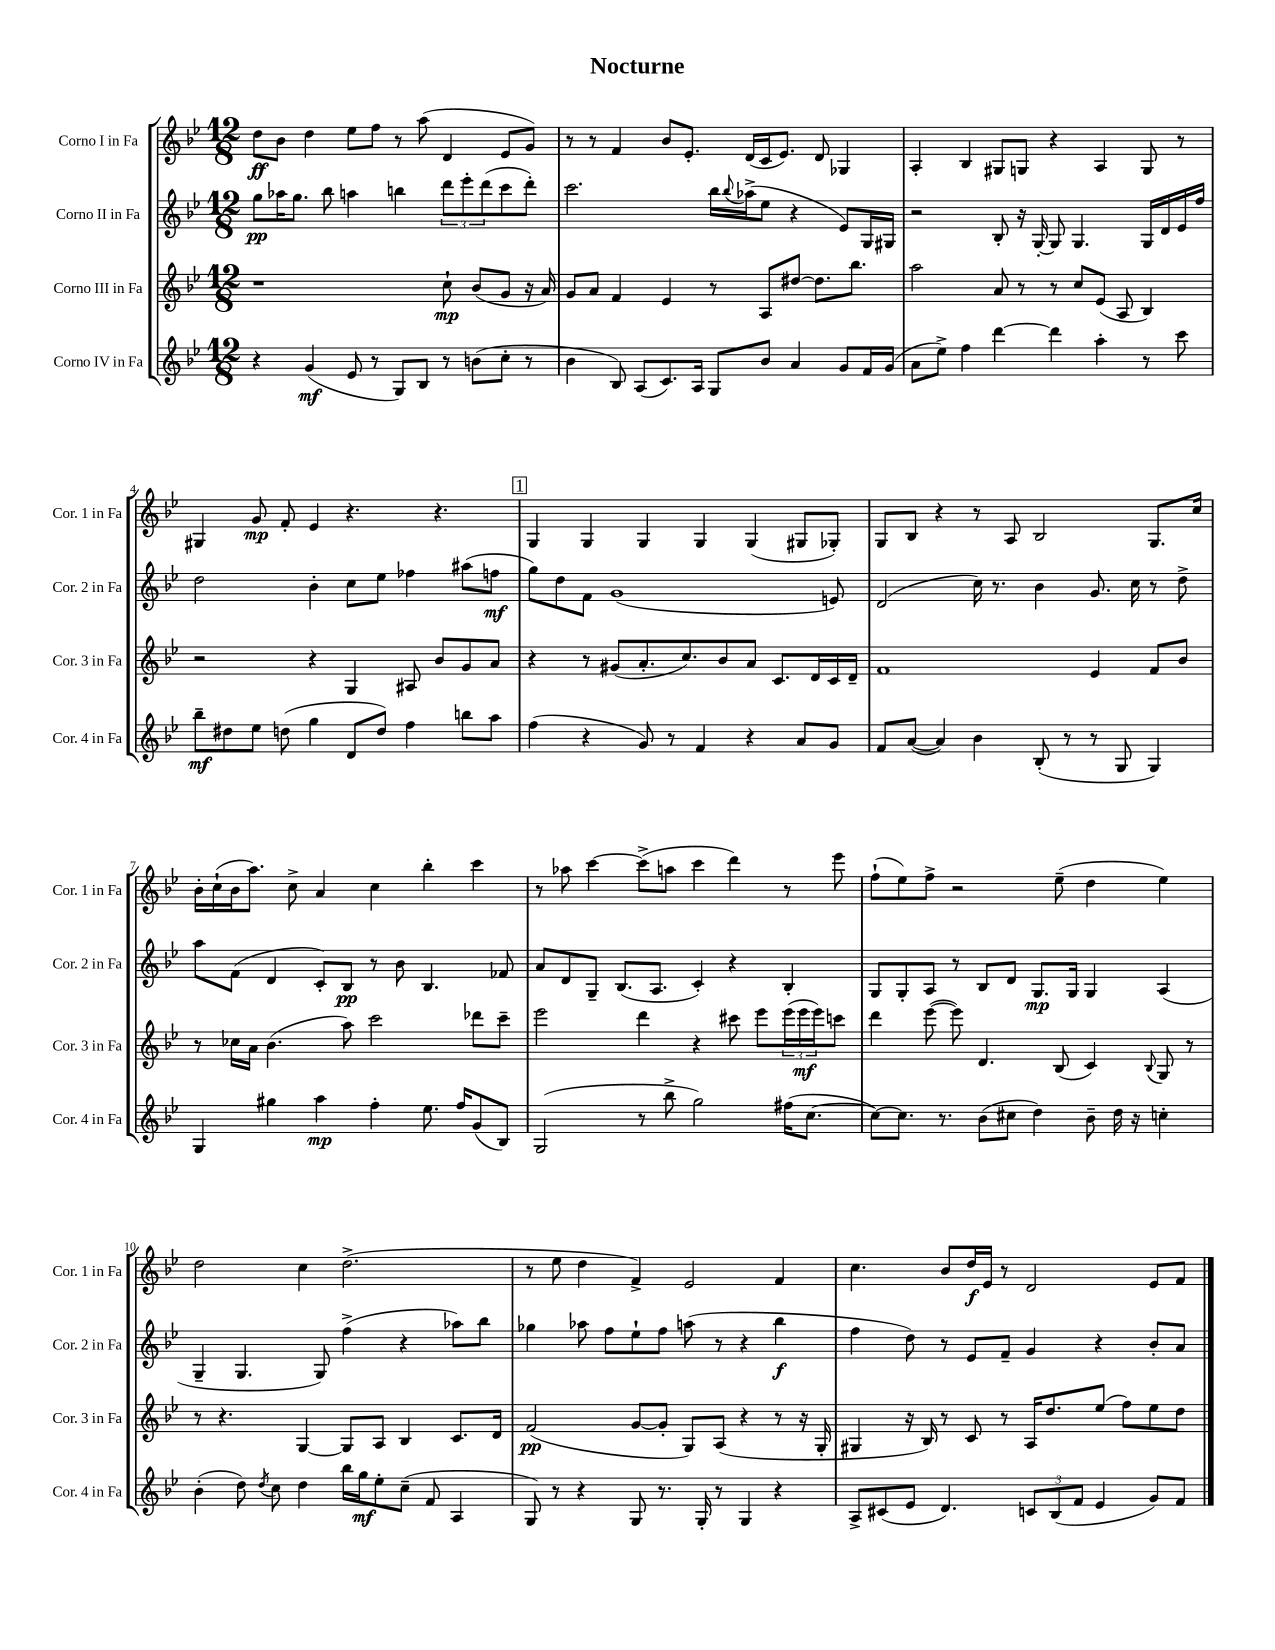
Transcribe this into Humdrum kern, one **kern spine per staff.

**kern	**kern	**kern	**kern
*staff4	*staff3	*staff2	*staff1
*clefG2	*clefG2	*clefG2	*clefG2
*k[b-e-]	*k[b-e-]	*k[b-e-]	*k[b-e-]
*M12/8	*M12/8	*M12/8	*M12/8
4r	1r	8gg	8dd
.	.	16aa-	8b-
.	.	8.gg	.
(4g	.	.	4dd
.	.	8bb-	.
8e-	.	4aa	8ee-
8r	.	.	8ff
8G)	.	4bb	8r
8B-	.	.	(8aa
8r	8cc`	12ddd	4d
.	.	12eee-'	.
(8b	(8b-	.	.
.	.	(12ddd	.
8cc'	8g	8ccc	8e-
8r	16r	8ddd')	8g)
.	16a)	.	.
=	=	=	=
4b-	8g	2.ccc	8r
.	8a	.	8r
8B-)	4f	.	4f
(8A	.	.	.
8.c)	4e-	.	8b-
.	.	.	8.e-'
16A	.	.	.
8G	8r	16bb-	.
.	.	8qqbb-	.
.	.	(16aa-^	(16d
8b-	8A	8ee-	16c
.	.	.	8.e-)
4a	[8dd#	4r	.
.	8.dd#]	.	8d
8g	.	8e-)	4G-
.	8.bb-	.	.
16f	.	16G	.
(16g	.	16G#	.
=	=	=	=
8a	2aa	2r	4A'
8ee-^)	.	.	.
4ff	.	.	4B-
[4ddd	8a	8B-'	8G#
.	8r	16r	8G
.	.	[16G'	.
4ddd]	8r	8G]	4r
.	8cc	4.G	.
4aa'	(8e-	.	4A
.	8A	.	.
8r	4B-)	16G	8G
.	.	16d	.
8ccc	.	16e-	8r
.	.	16ff	.
=	=	=	=
8bb-~	2r	2dd	4G#
8dd#	.	.	.
8ee-	.	.	8g
(8dd	.	.	8f'
4gg	4r	4b-'	4e-
8d	4G	8cc	4.r
8dd)	.	8ee-	.
4ff	8A#	4ff-	.
.	8b-	.	4.r
8bb	8g	(8aa#	.
8aa	8a	8ff	.
=	=	=	=
(4ff	4r	8gg)	4G
.	.	8dd	.
4r	8r	8f	4G
.	(8g#	(1g	.
8g)	8.a'	.	4G
8r	.	.	.
.	8.cc)	.	.
4f	.	.	4G
.	8b-	.	.
4r	8a	.	(4G
.	8.c	.	.
8a	.	.	8G#
.	16d	.	.
8g	16c	8e)	8G-')
.	16d~	.	.
=	=	=	=
8f	1f	(2d	8G
([8a	.	.	8B-
4a])	.	.	4r
4b-	.	16cc)	8r
.	.	8.r	.
.	.	.	8A
(8B-'	.	4b-	2B-
8r	.	.	.
8r	4e-	8.g	.
8G	.	.	.
.	.	16cc	.
4G)	8f	8r	8.G
.	8b-	8dd^	.
.	.	.	16cc
=	=	=	=
4G	8r	8aa	16b-'
.	.	.	(16cc`
.	16cc-	(8f	16b-
.	16a	.	8.aa)
4gg#	(4.b-	4d	.
.	.	.	8cc^
4aa	.	8c')	4a
.	8aa)	8B-	.
4ff'	2ccc	8r	4cc
.	.	8b-	.
8.ee-	.	4.B-	4bb-'
16ff	.	.	.
(8g	8ddd-	.	4ccc
8B-)	8ccc~	8f-	.
=	=	=	=
(2G	2eee-	8a	8r
.	.	8d	8aa-
.	.	8G~	[4ccc
.	.	(8.B-	.
8r	4ddd	.	(8ccc^]
.	.	8.A	.
8bb-^	.	.	8aa
2gg)	4r	4c')	4ccc
.	8ccc#	4r	4ddd)
.	8eee-	.	.
(16ff#	(24eee-	4B-'	8r
.	24eee-	.	.
[8.cc	.	.	.
.	24eee-)	.	.
.	8ccc	.	8eee-
=	=	=	=
8cc_)	4ddd	8G	(8ff`
8.cc]	.	8G'	8ee-)
.	([8eee-	8A	8ff^
8.r	.	.	.
.	8eee-])	8r	2r
(8b-	4.d	8B-	.
8cc#	.	8d	.
4dd)	.	8.G	.
.	(8B-	.	(8ee-~
.	.	16G	.
8b-~	4c)	4G	4dd
16dd	.	.	.
16r	.	.	.
.	8qqB-	.	.
4cc'	8G	(4A	4ee-)
.	8r	.	.
=	=	=	=
(4b-'	8r	4G~	2dd
.	4.r	.	.
8dd)	.	4.G	.
8qdd	.	.	.
8cc	.	.	.
4dd	[4G	.	4cc
.	.	8G)	.
16bb-	8G]	(4ff^	(2.dd^
16gg	.	.	.
8ee-'	8A	.	.
(8cc~	4B-	4r	.
8f	.	.	.
4A	8.c	8aa-)	.
.	.	8bb-	.
.	16d	.	.
=	=	=	=
8G)	(2f	4gg-	8r
8r	.	.	8ee-
4r	.	8aa-	4dd
.	.	8ff	.
8G	[8g	8ee-`	4f^)
8.r	8g']	8ff	.
.	8G)	(8aa	2e-
16G'	.	.	.
8r	(8A	8r	.
4G	4r	4r	.
4r	8r	4bb-	4f
.	16r	.	.
.	16G'	.	.
=	=	=	=
8A^	4G#	4ff	4.cc
(8c#	.	.	.
8e-	16r	8dd)	.
.	16B-)	.	.
4.d)	8r	8r	8b-
.	8c	8e-	16dd
.	.	.	16e-
.	8r	8f~	8r
12c	16A	4g	2d
.	8.dd	.	.
(12B-	.	.	.
12f	.	.	.
4e-	(8ee-	4r	.
.	8ff)	.	.
8g)	8ee-	8b-'	8e-
8f	8dd	8a	8f
==	==	==	==
*-	*-	*-	*-
